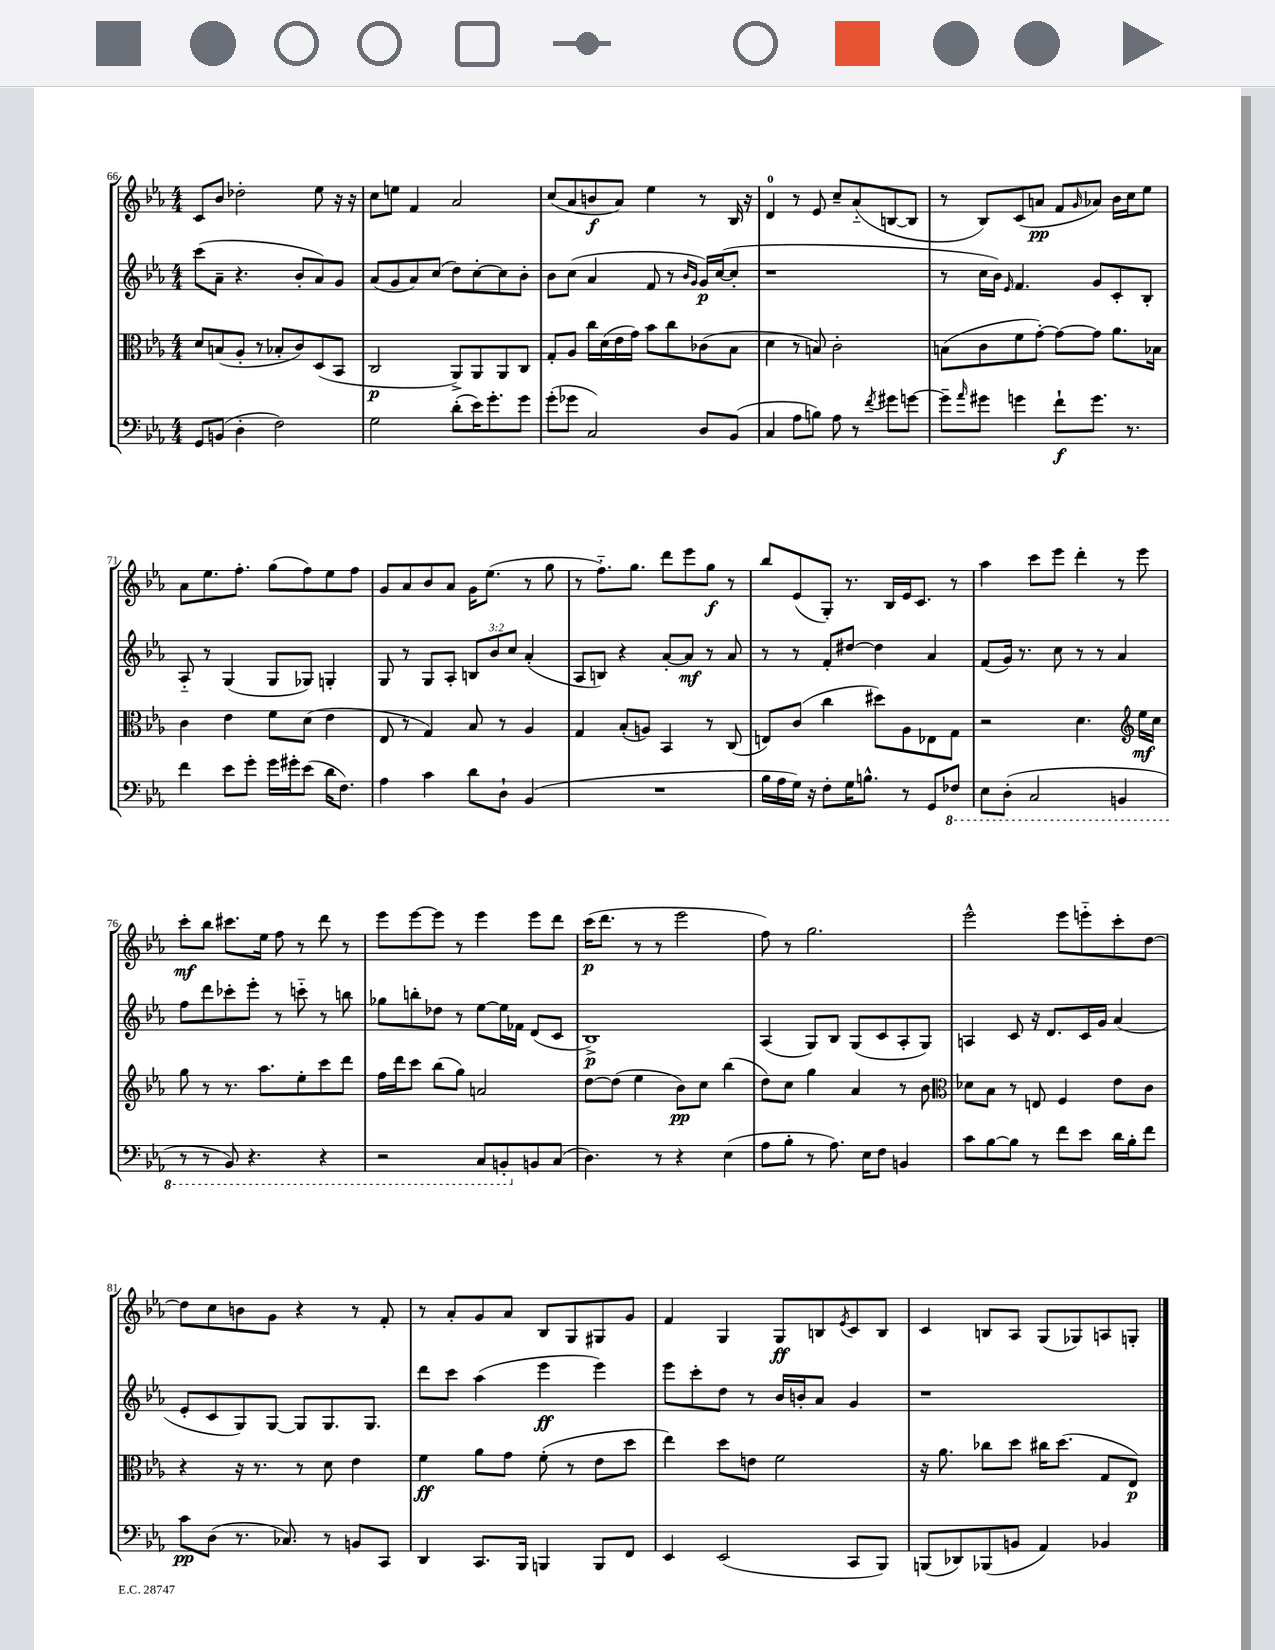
<<
\new StaffGroup <<
\new Staff = "s0" {
    \clef treble \key ees \major \numericTimeSignature \time 4/4
    c'8 bes'8 des''2-. ees''8 r16 r16 |
    c''8 e''8 f'4 aes'2 |
    c''8( aes'8 b'8\f aes'8) ees''4 r8 bes16 r16 |
    d'4-0 r8 ees'8 c''8-- aes'8-_( b8~ b8 |
    r8 bes8) c'8( a'8\pp f'8 \grace { g'16 } aes'8) bes'16 c''16 ees''8 |
    aes'8 ees''8. f''8.-. g''8( f''8) ees''8 f''8 |
    g'8 aes'8 bes'8 aes'8 g'16 ees''8.( r8 g''8 |
    r8 f''8.-_) g''8. d'''8 ees'''8 g''8\f r8 |
    bes''8 ees'8( g8-.) r8. bes16 ees'16 c'8. r8 |
    aes''4 c'''8 ees'''8 d'''4-. r8 ees'''8 |
    c'''8-.\mf bes''8 cis'''8. ees''16 f''8 r8 d'''8 r8 |
    ees'''8 ees'''8~ ees'''8 r8 ees'''4 ees'''8 d'''8 |
    c'''16\p( d'''8. r8 r8 ees'''2 |
    f''8) r8 g''2. |
    ees'''2-^ ees'''8 e'''8-_ c'''8-. d''8~ |
    d''8 c''8 b'8 g'8 r4 r8 f'8-. |
    r8 aes'8-. g'8 aes'8 bes8 g8 gis8 g'8 |
    f'4 g4 g8\ff b8 \acciaccatura { ees'8 } c'8 b8 |
    c'4 b8 aes8 g8( ges8) a8 g8-. \bar "|." |
}
\new Staff = "s1" {
    \clef treble \key ees \major \numericTimeSignature \time 4/4 \override Staff.TupletNumber.text = #tuplet-number::calc-fraction-text
    c'''8( aes'8-- r4. bes'8-. aes'8) g'8 |
    aes'8( g'8 aes'8) c''8( d''8) c''8~-. c''8 bes'8-. |
    bes'8 c''8( aes'4 f'8 r8 \grace { bes'16 g'16 } g'16\p) c''16~( c''8-. |
    r1 |
    r8 c''16 bes'16) \grace { ees'16 } f'4. g'8 c'8-. bes8-. |
    aes8-_ r8 g4( g8 ges8) g4-. |
    g8 r8 g8 aes8-. \tuplet 3/2 { b8 bes'8 c''8 } aes'4-.( |
    aes8 b8) r4 aes'8~-. aes'8\mf r8 aes'8 |
    r8 r8 f'8-. dis''8~ dis''4 aes'4 |
    f'8( g'16) r8. c''8 r8 r8 aes'4 |
    f''8 d'''8 ces'''8-. ees'''8-. r8 c'''8-_ r8 b''8 |
    ges''8 b''8-. des''8 r8 ees''8~ ees''16 fes'16 d'8( c'8 |
    bes1->\p) |
    aes4( g8) bes8 g8( c'8 aes8-. g8) |
    a4 c'8 r16 d'8. c'16 g'16 aes'4( |
    ees'8-. c'8 g8) g8~ g8 g8. g8. |
    d'''8 c'''8 aes''4( ees'''4\ff ees'''4) |
    ees'''8 c'''8-. d''8 r8 bes'16 b'16-. aes'8 g'4 |
    r1 \bar "|." |
}
\new Staff = "s2" {
    \clef alto \key ees \major \numericTimeSignature \time 4/4
    d'8 b8( aes8-. r8 bes8-. c'8) d8( bes,8 |
    c2\p aes,8->) aes,8 aes,8 c8 |
    g8-. aes8 c''16 d'16( ees'16 g'16) bes'8 c''8 ces'8( bes8 |
    d'4 r8 b8) c'2-. |
    b8( c'8 f'8 g'8~-.) g'8~ g'8 aes'8. bes16 |
    c'4 ees'4 f'8 d'8( ees'4 |
    ees8 r8 g4) bes8 r8 aes4 |
    g4 bes8-.( a8) bes,4 r8 c8( |
    e8) c'8( c''4 dis''8) aes8 ees8 g8 |
    r2 d'4. \clef treble ees''16\mf c''16 |
    g''8 r8 r8. aes''8. ees''8-. c'''8 d'''8 |
    f''16 d'''16 c'''8 bes''8( g''8) a'2 |
    d''8~ d''8( ees''4 bes'8\pp) c''8 bes''4( |
    d''8) c''8 g''4 aes'4 r8 bes'8 |
    \clef alto des'8 bes8 r8 e8 f4 ees'8 c'8 |
    r4 r16 r8. r8 d'8 ees'4 |
    f'4\ff aes'8 g'8 f'8-.( r8 ees'8 d''8 |
    ees''4) d''8 e'8 f'2 |
    r16 aes'8. ces''8 d''8 cis''16 d''8.( g8 ees8\p) \bar "|." |
}
\new Staff = "s3" {
    \clef bass \key ees \major \numericTimeSignature \time 4/4
    g,8 b,8( d4-. f2) |
    g2 d'8-.( ees'16) g'8.-. g'8 |
    g'8-.( ges'8 c2) d8 bes,8( |
    c4 aes8 b8) aes8 r8 \acciaccatura { f'8 } gis'8 g'8~ |
    g'8-- \grace { aes'16 } gis'8 g'4 f'8-!\f g'8. r8. |
    f'4 ees'8 g'8-. g'16 gis'16-. ees'8( d'16 f8.) |
    aes4 c'4 d'8 d8-! bes,4( |
    R1 |
    bes16 aes16 g16) r16 f8-. g16 b8.-^ r8 g,8 \ottava #-1 fes,8 |
    ees,8 d,8-.( c,2 b,,4 |
    r8 r8 bes,,8) r4. r4 |
    r2 c,8 b,,8-. \ottava #0 b,8 c8( |
    d4.) r8 r4 ees4( |
    aes8 bes8-. r8 aes8.) ees16 f8 b,4 |
    c'8 bes8~ bes8 r8 f'8 ees'8 d'16 bes16-. f'8 |
    c'8\pp d8( r8. ces8.) r8 b,8 c,8 |
    d,4 c,8. bes,,16 b,,4 b,,8 f,8 |
    ees,4 ees,2( c,8 bes,,8) |
    b,,8( des,8) bes,,8( b,8 aes,4) bes,4 \bar "|." |
}
>>
>>
\layout { \context { \Score currentBarNumber = #66 } }
